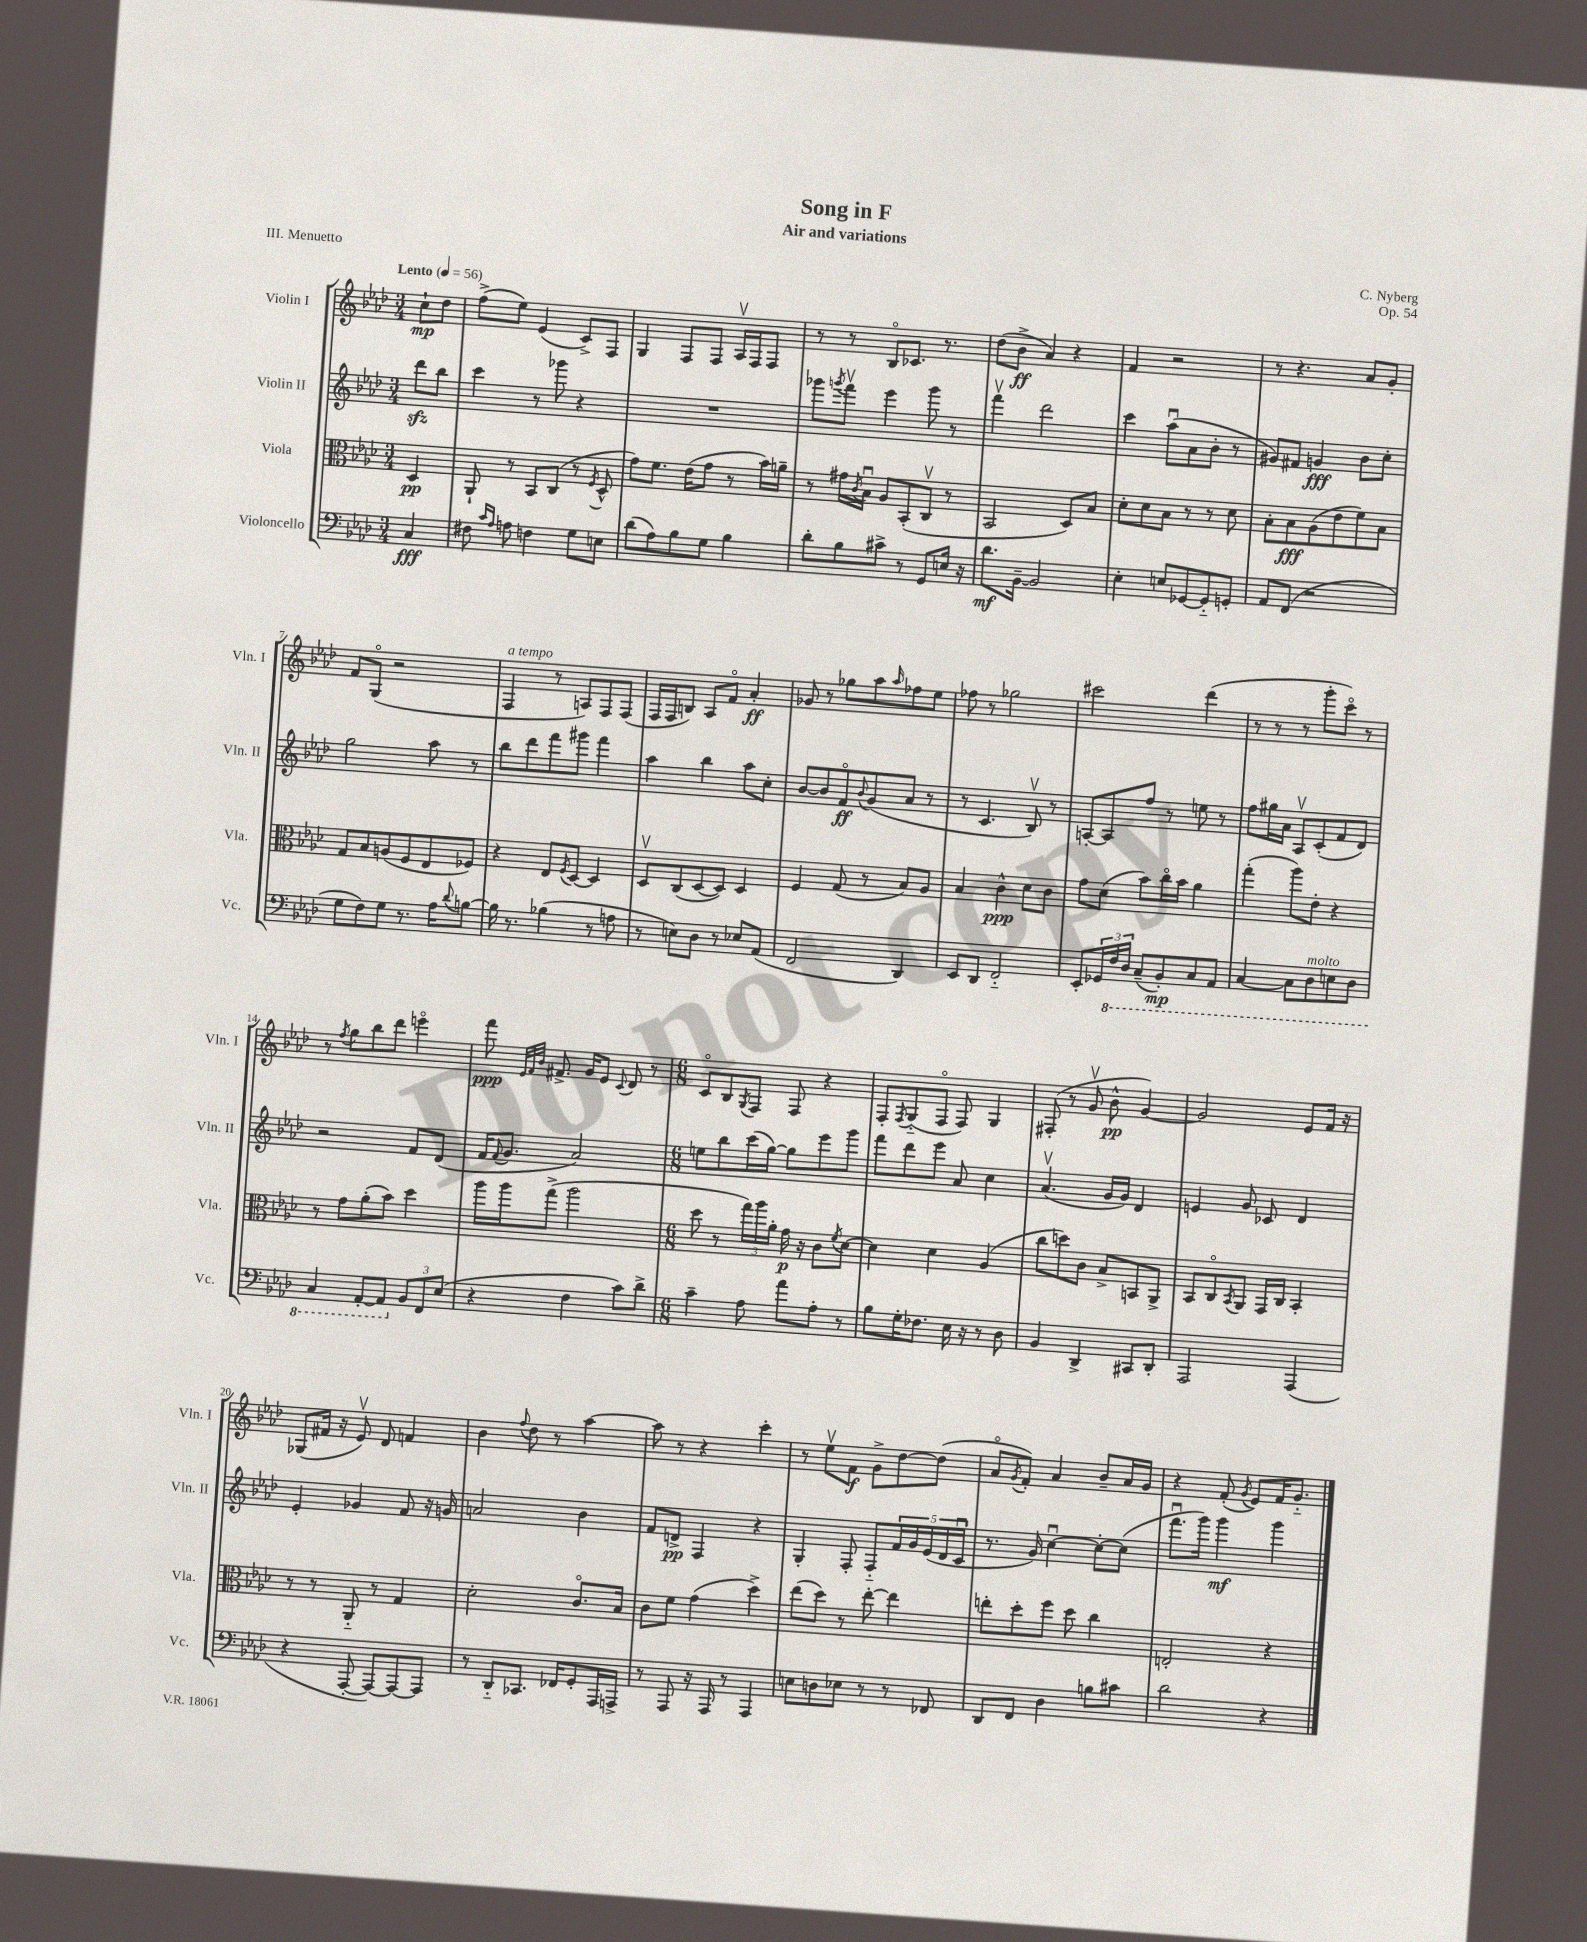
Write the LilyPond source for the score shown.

\header { title = "Song in F" composer = "C. Nyberg" subtitle = "Air and variations" opus = "Op. 54" piece = "III. Menuetto" }
<<
\new StaffGroup <<
\new Staff = "s0" \with { instrumentName = "Violin I" shortInstrumentName = "Vln. I" } {
    \clef treble \key aes \major \numericTimeSignature \time 3/4 \partial 4 \tempo "Lento" 4 = 56
    c''8-!\mp des''8 |
    f''8->( ees''8) ees'4( c'8->) f8 |
    g4 f8 f8 aes16\upbow f16 f8 |
    r8 r8 bes8\flageolet ces'8. r8. |
    des''8( bes'8->\ff aes'4) r4 |
    f'4 r2 |
    r8 r4. aes'8 g'8-. |
    f'8 g8\flageolet( r2 |
    f4^\markup { \italic "a tempo" } r8 a8) f8 f8( |
    f16 f16 b8) aes8 f'8\flageolet aes'4-.\ff |
    ges'8 r8 ges''8 aes''8 \grace { aes''16 } fes''8 ees''8 |
    fes''8 r8 ges''2 |
    cis'''2 des'''4( |
    r8 r8 r8 g'''8-. c'''8\flageolet) r8 |
    r8 \acciaccatura { f''8 } g''8 bes''8 des'''8 e'''4\flageolet |
    f'''8\ppp \grace { ees'32 f'32 bes'32 } fis'8.-> g'16 ees'8 \appoggiatura { c'8 } des'8 r8 |
    \numericTimeSignature \time 6/8 c'8\flageolet bes8 \acciaccatura { g8 } f8 f8 r4 |
    f8-. \acciaccatura { f8 } g8-_( f8\flageolet f8) g4 |
    fis8-.( r8 g'8\upbow bes'8-^\pp g'4~) |
    g'2 ees'8 f'16 r16 |
    ges8( fis'16 r16 ees'8\upbow) des'8 f'4 |
    bes'4 \appoggiatura { f''8 } des''8 r8 aes''4~ |
    aes''8 r8 r4 c'''4-. |
    r8 ees''8\upbow f'8\f g'8-> des''8~ des''8( |
    aes'8\flageolet \acciaccatura { g'8 } f'8-.) aes'4 bes'8-- aes'16 g'16 |
    r4 f'8-.( \acciaccatura { g'8 } ees'8) f'16 g'8.-_ \bar "|." |
}
\new Staff = "s1" \with { instrumentName = "Violin II" shortInstrumentName = "Vln. II" } {
    \clef treble \key aes \major \numericTimeSignature \time 3/4 \partial 4
    des'''8\sfz bes''8 |
    c'''4 r8 ges'''8 r4 |
    R2. |
    ges'''8 \acciaccatura { g'''8 } f'''8\upbow ees'''4 g'''8 r8 |
    f'''4\upbow des'''2 |
    c'''4 aes''8\downbow( aes'8 bes'8-. r8 |
    gis'8) fis'8 g'4\fff bes'8 c''8-. |
    g''2 aes''8 r8 |
    bes''8 des'''8 f'''8 gis'''8 f'''4 |
    aes''4 bes''4 aes''8 c''8-. |
    bes'8~ bes'8 f'8\flageolet\ff \appoggiatura { bes'8 } g'8( aes'8 r8 |
    r8 c'4. bes8\upbow) r8 |
    a8~-. a8 f''8 r8 e''8 r8 |
    f''8 gis''16 aes'16 aes8\upbow c'8-.( f'8 des'8) |
    r2 f'8 des'8( |
    f'16 \appoggiatura { f'8 } g'8. aes'2) |
    \numericTimeSignature \time 6/8 e''8 bes''8 c'''16( g''16~) g''8 ees'''8 g'''8 |
    f'''8 des'''8 ees'''8 aes'8 c''4 |
    aes'4.\upbow( g'16 g'16) des'4 |
    e'4 g'8 ces'8 des'4 |
    ees'4-. ges'4 f'8 r16 g'16 |
    a'2 bes'4 |
    f'8 d'8->\pp f4 r4 |
    g4-. f8-. f8-_ \tuplet 5/4 { f'16 g'16 ees'16( des'16 c'16\downbow } |
    r8. g'16) c''4~\downbow c''8~-. c''8( |
    f'''8.\downbow g'''16) g'''4\mf g'''4 \bar "|." |
}
\new Staff = "s2" \with { instrumentName = "Viola" shortInstrumentName = "Vla." } {
    \clef alto \key aes \major \numericTimeSignature \time 3/4 \partial 4
    des4\pp |
    aes,8-! r8 bes,8 c8( r8 \acciaccatura { f8 } des8-^ |
    g'8) f'8. ees'16( g'8 r8 bes'16) a'16-- |
    r8 gis'16 \acciaccatura { c'8 } bes16\downbow aes8 bes,8-.( c8\upbow r8 |
    bes,2 des8) bes8 |
    des'8-. des'8 bes8 r8 r8 des'8 |
    bes8-. bes8\fff aes8( ees'8 f'8) bes8 |
    g8 bes8 a8( f8 ees8 fes8) |
    r4 ees8 \acciaccatura { f8 } des8~ des4 |
    des8\upbow c8( des8~ des8) des4 |
    f4 g8( r8 bes8) aes8 |
    bes4 c'4-^\ppp des'8 c'8 |
    g'8 des'8( bes'8) c''16\flageolet bes'16 aes'4 |
    g''4-.( aes''8) ees'8-. r4 |
    r8 g'8 aes'8-.( bes'8) des''4 |
    aes''16 aes''16 g''8->( aes''2 |
    \numericTimeSignature \time 6/8 des''8 r8 \tuplet 3/2 { g''16) aes''16 aes'16-. } g'16\p r16 c'8 \acciaccatura { f'8 } des'8~ |
    des'4 des'4 aes4( |
    c''8 d''8) c'8 bes8-> b,8 aes,8-> |
    bes,8 c8\flageolet \acciaccatura { bes,8 } aes,8 g,16 c16 bes,4-. |
    r8 r8 aes,8-_ r8 g4 |
    des'2-. c'8.\flageolet bes16 |
    c'8 f'8 g'4( des''4->) |
    ees''8( des''8) r8 ees''8~-. ees''4 |
    e''8-. des''8-. f''8 des''8 c''4 |
    e2-. r4 \bar "|." |
}
\new Staff = "s3" \with { instrumentName = "Violoncello" shortInstrumentName = "Vc." } {
    \clef bass \key aes \major \numericTimeSignature \time 3/4 \partial 4
    c4\fff |
    fis8 \grace { c'16 aes16 } a8 f4 g8 e8 |
    des'8( aes8) bes8 g8 bes4 |
    des'8-. bes8 cis'8-> r8 g,8 e16 r16 |
    des'8.\mf bes,16~-- bes,2 |
    ees4-. e8 ges,8~ ges,8-_ g,8-. |
    aes,8 f,8( r2 |
    g8 f8) g8 r8. aes16 \appoggiatura { des'8 } b8~ |
    b16 r8. bes4( r8 a8 |
    r8 e8) des8 r8 ees8 aes,8( |
    f,2 des,4) |
    ees,8 des,8 f,2-_ |
    ees,8-. \tuplet 3/2 { ges,16 \ottava #-1 f,16 des,16 } c,8--( bes,,8-.\mp) c,8 aes,,8 |
    c,4~ c,8 des,8^\markup { \italic "molto" } e,8 des,8 |
    c,4 aes,,8~-. aes,,8 \ottava #0 \tuplet 3/2 { bes,8 f,8 ees8( } |
    r4 f4 c'8) des'8-> |
    \numericTimeSignature \time 6/8 c'4-- aes8 aes'8 aes8-. r8 |
    bes8 g16-. fes8. ees16 r16 r8 des8 |
    bes,4 des,4-> cis,8 des,8-. |
    aes,,2 aes,,4( |
    r4 aes,,8~-. aes,,8~) aes,,8~ aes,,8 |
    r8 des,8-_ ces,8. fes,16 g,8-. aes,,16 a,,16-> |
    r8 aes,,8 r16 aes,,16 r8 aes,,4 |
    e8 d8 ees8 r8 r8 fes,8 |
    des,8 f,8 des4 b8 cis'8 |
    des'2 r4 \bar "|." |
}
>>
>>
